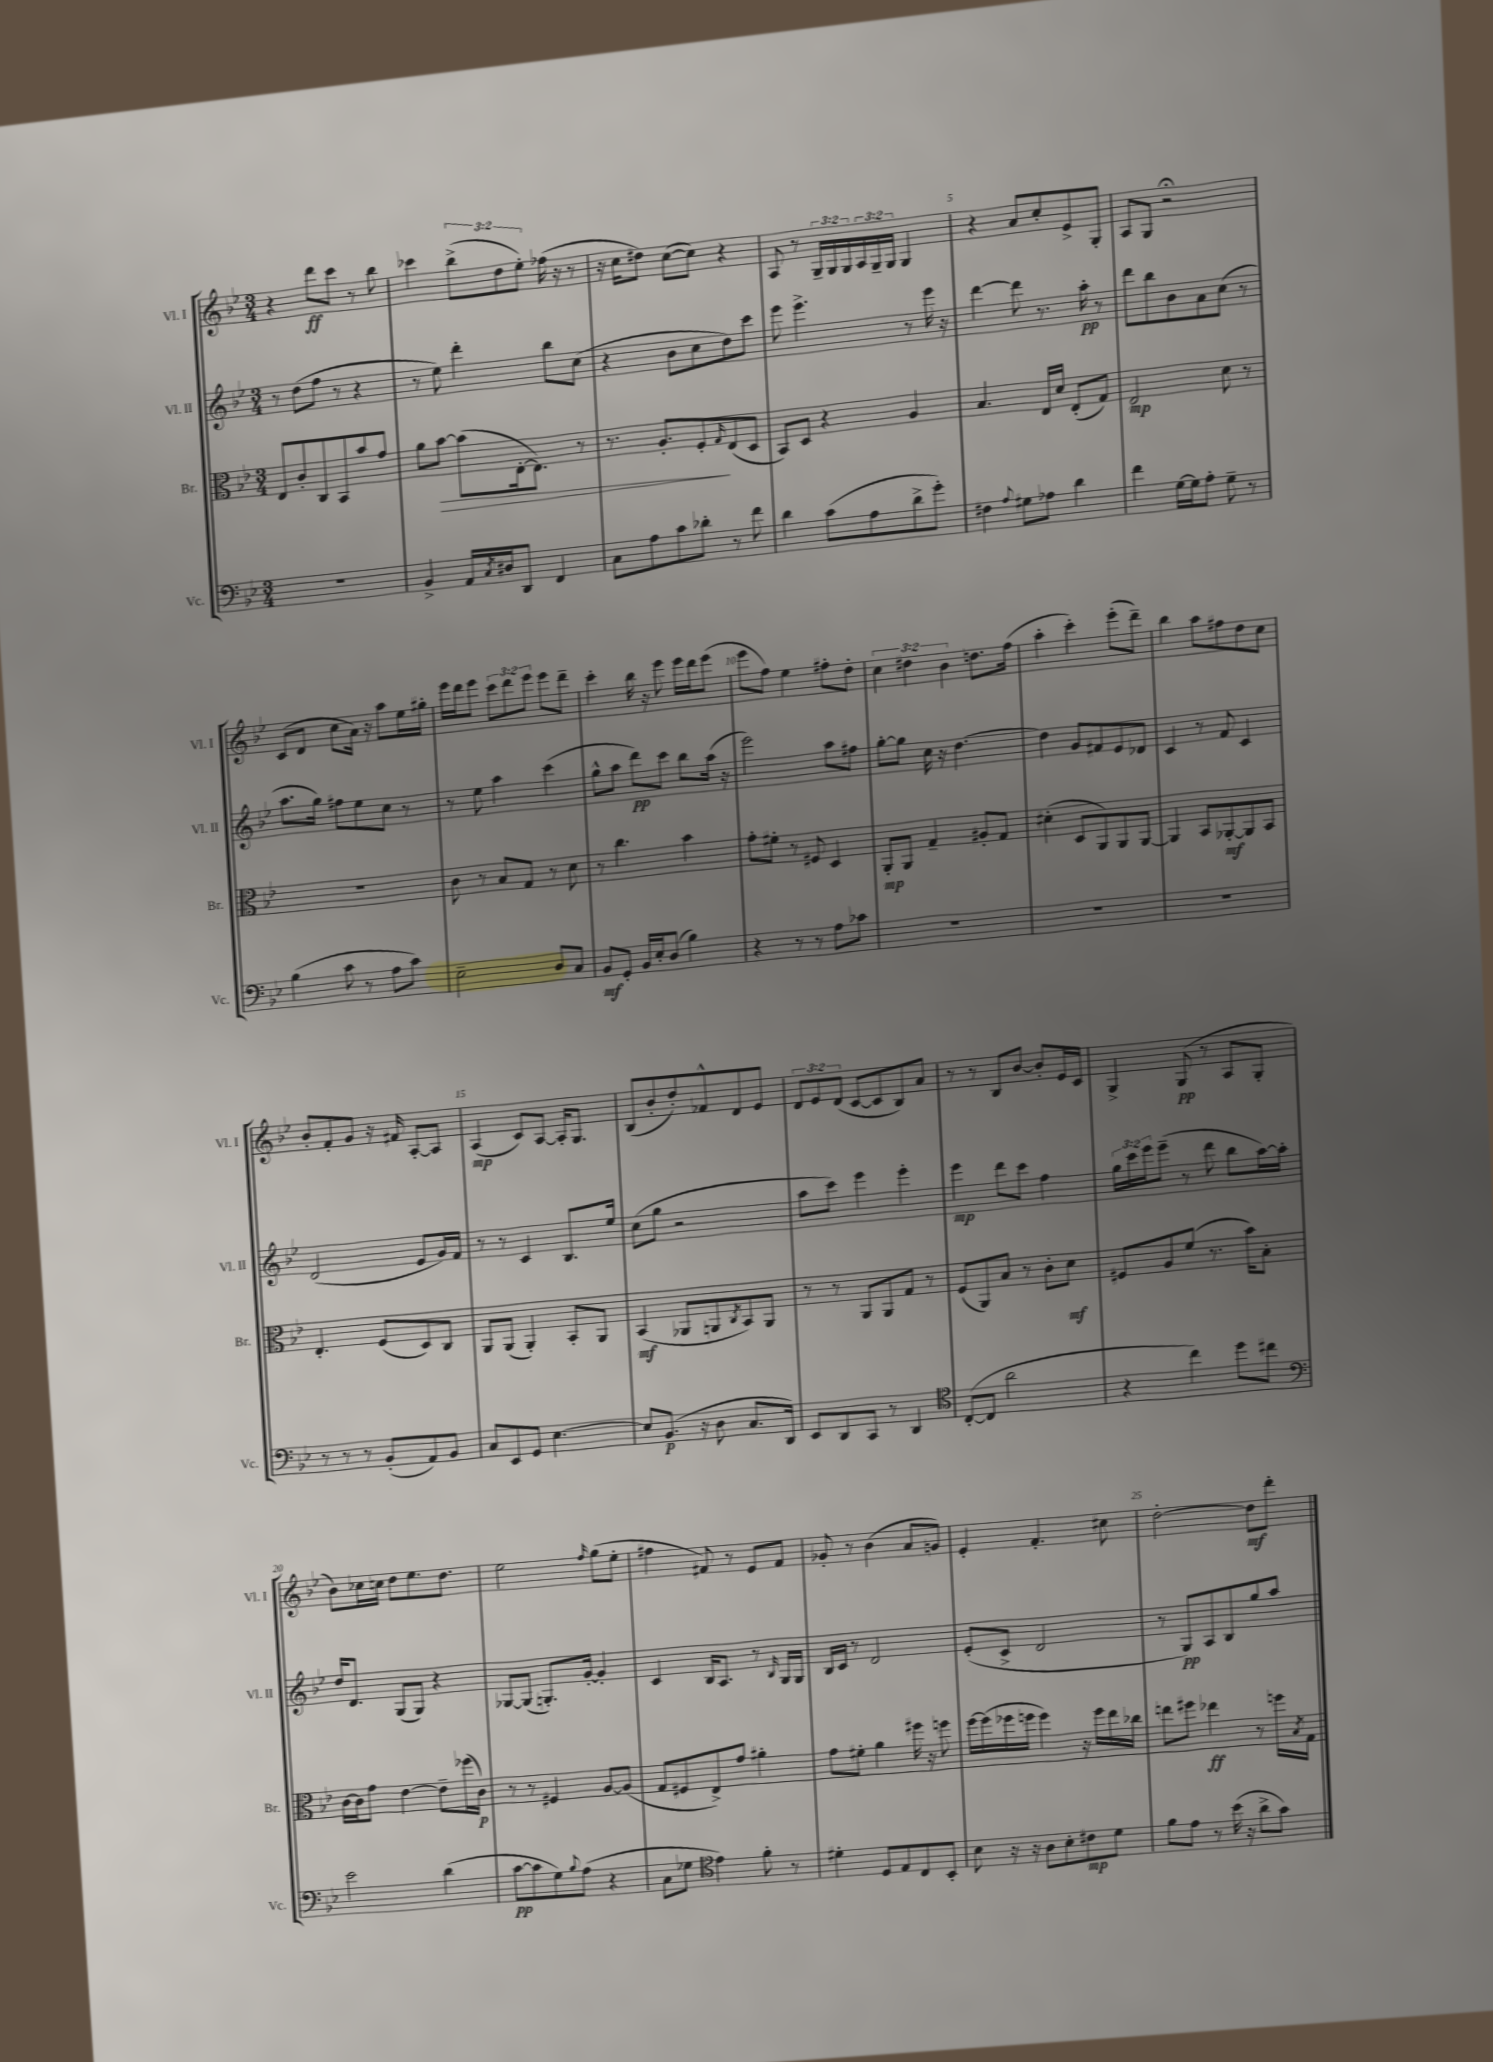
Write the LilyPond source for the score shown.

<<
\new StaffGroup <<
\new Staff = "s0" \with { instrumentName = "Vl. I" shortInstrumentName = "Vl. I" } {
    \clef treble \key bes \major \numericTimeSignature \time 3/4 \override Staff.TupletNumber.text = #tuplet-number::calc-fraction-text
    r4 d'''8\ff c'''8 r8 bes''8 |
    ces'''4 \tuplet 3/2 { bes''8->( d''8 ees''8-.) } fes''16( r16 r8 |
    r16 c''16 dis''8) c''8~( c''8) r4 |
    a8 r8 \tuplet 3/2 { g16-- g16 g16 } \tuplet 3/2 { a16 g16-- g16 } g4 |
    r4 a'8 c''8-. ees'8-> g8-. |
    a8 g8 r2\fermata |
    c'8( d'8 c''8 a'16) r16 a''8 ees''16 gis''16-. |
    ees'''16 d'''16 ees'''8 \tuplet 3/2 { c'''8 d'''8 ees'''8 } ees'''8 d'''8-- |
    c'''4-. bes''16 r16 ees'''8 ees'''16 d'''16 ees'''8( |
    ees'''8 f''8) ees''4 fis''8-. d''8-. |
    \tuplet 3/2 { c''4 dis''4 bes'4 } d''8. f''16( |
    a''4-. c'''4-.) ees'''8-.( d'''8--) |
    bes''4 a''8 fis''8 d''8 c''8 |
    bes'8-. f'8-. g'8 r16 fis'16 a8~-. a8 |
    a4\mp( c'8) a8~ a16-. g8. |
    bes8( bes'8-. d''8-.) fes'8-^ d'8 ees'8 |
    \tuplet 3/2 { d'8 ees'8 d'8( } c'8~ c'8 bes8) a'8 |
    r8 r8 bes8 bes'8~ bes'8-. ees'16 c'16 |
    g4-> g8\pp( r8 a8 g8-. |
    bes'8) ces''16 c''16 d''8 ees''8. d''8. |
    ees''2 \grace { f''16 } g''8( ees''8-. |
    fis''4 fis'8) r8 ees'8 fis'8 |
    ges'8-. r8 bes'4( a'8 g'8) |
    ees'4-. f'4.-. cis''8 |
    d''2~-. d''8\mf d'''8-. \bar "|." |
}
\new Staff = "s1" \with { instrumentName = "Vl. II" shortInstrumentName = "Vl. II" } {
    \clef treble \key bes \major \numericTimeSignature \time 3/4 \override Staff.TupletNumber.text = #tuplet-number::calc-fraction-text
    r8 d''8( f''8 r8 r4 |
    r8 ees''8) d'''4-. bes''8 c''8( |
    r4 bes'8 c''8 d''8) c'''8 |
    ees'''8 ees'''4.-> r8 ees'''16 r16 |
    d'''4~ d'''8 r8. a''16-.\pp r8 |
    d'''8 bes''8 bes'8 a'8 c''8( r8 |
    a''8. g''16) fis''8 ees''8 c''8 r8 |
    r8 ees''8 a''4 c'''4( |
    g''8-^ a''8 d'''8\pp) c'''8 bes''8 a''16( r16 |
    ees'''2) a''8 fis''8 |
    g''8~-. g''8 c''16 r16 d''4.~ |
    d''4 g'8 fis'8 ees'8 des'8 |
    c'4 r8 f'8 c'4 |
    d'2( ees'8 g'16) f'16 |
    r8 r8 c'4 bes8. ees''16 |
    c''8( g''8 r2 |
    a''8 c'''8) ees'''4 ees'''4-. |
    ees'''4\mp d'''8 c'''8 f''4 |
    \tuplet 3/2 { g''16 c'''16 ees'''16 } ees'''8--( r8 d'''8 bes''8 a''16~) a''16-. |
    d''16 d'8. g8( g8) r4 |
    ges8~ ges8( g8.-.) g'16~-. g'4-. |
    c'4 bes16 a8. r8 \grace { bes16 } g16 g16 |
    bes16 c'16 r8 d'2 |
    ees'8-.( c'8-> d'2 |
    r8 g8\pp) a8 bes8 g''8 a''8 \bar "|." |
}
\new Staff = "s2" \with { instrumentName = "Br." shortInstrumentName = "Br." } {
    \clef alto \key bes \major \numericTimeSignature \time 3/4
    ees8 c'8-. c8 bes,8 bes'8 g'8 |
    a'8 bes'8~\> bes'8( ees16~-. ees8.) r8 |
    r8. a8.-. f8-.\! \grace { g16 } ees8( d8 |
    bes,8) d8 r4 a4 |
    bes4. ees16 d'16 ees8-.( g8) |
    ees2\mp d'8 r8 |
    r2. |
    c'8 r8 bes8 g8 r8 d'8 |
    r8 c''4. bes'4 |
    g'8-. fis'8-. r8 fis8 d4 |
    a,8-.\mp a,8 g4-- ais8-. g8 |
    dis'4-.( d8 a,8) a,8 a,8~ |
    a,4 bes,8 aes,8~-.\mf aes,8 bes,8 |
    ees4.-. f8( d8) c8 |
    a,8 a,8( a,4-.) bes,8-. a,8 |
    bes,4\mf( aes,8 a,8 \acciaccatura { c8 } bes,8) a,8 |
    r8 r8 a,8 a,8 g8 r8 |
    f8( a,8) bes8 r8 c'8-. d'8\mf |
    fis8 a8 f'8( r8. bes'16) bes8-. |
    c'16~ c'16 g'8 ees'4~ ees'8-- fes''16( c'16\p) |
    r8 r8 fis4 a8~ a8( |
    g8 fis8 ees8->) g'8 ais'4-. |
    g'8 fis'8-. a'4 fis''16 r16 f''8 |
    f''16~ f''16( fes''16 f''16 f''4) r16 f''16 ees''16 ces''16 |
    e''8 fis''8 ees''4\ff r8 f''16 \acciaccatura { bes8 } g16 \bar "|." |
}
\new Staff = "s3" \with { instrumentName = "Vc." shortInstrumentName = "Vc." } {
    \clef bass \key bes \major \numericTimeSignature \time 3/4
    R2. |
    bes,4-> a,16 \acciaccatura { c8 } dis16 d,8 f,4 |
    c8 a8 c'8 des'8-. r8 f'8 |
    d'4 c'8( a8 d'8-> g'8-.) |
    fis4 \appoggiatura { a8 } gis8 aes8 d'4 |
    f'4 g16~ g16 a8-. g8-- r8 |
    bes4( c'8 r8 a8 c'8) |
    ees2-- d8 c8 |
    bes,8\mf g,8-. bes,16 ees16-. d8( bes4) |
    r4 r8 r8 a8 ces'8 |
    R2. |
    R2. |
    R2. |
    r8 r8 r8 bes,8-.( a,8) bes,8 |
    c8 ees,8 g,8 ees4.~ |
    ees8 bes,8.\p( r16 d8 c8. d,16) |
    ees,8 d,8 c,8 r8 d,4 |
    \clef tenor c8~-.( c8 a'2 |
    r4 c''4) d''8 cis''8 |
    \clef bass ees'2 d'4( |
    c'8~\pp c'8 g8) \appoggiatura { bes8 } a8( r4 |
    c8 ges8 \clef tenor ees'4) f'8-. r8 |
    dis'4-. d8 ees8 c8 bes,8-. |
    bes8 r16 r16 a8 bes8-. cis'8\mp d'8 |
    f'8 ees'8 r8 bes'16( r16 a'8-> g'8) \bar "|." |
}
>>
>>
\layout { \context { \Score \override BarNumber.break-visibility = ##(#f #t #t) barNumberVisibility = #(every-nth-bar-number-visible 5) } }
